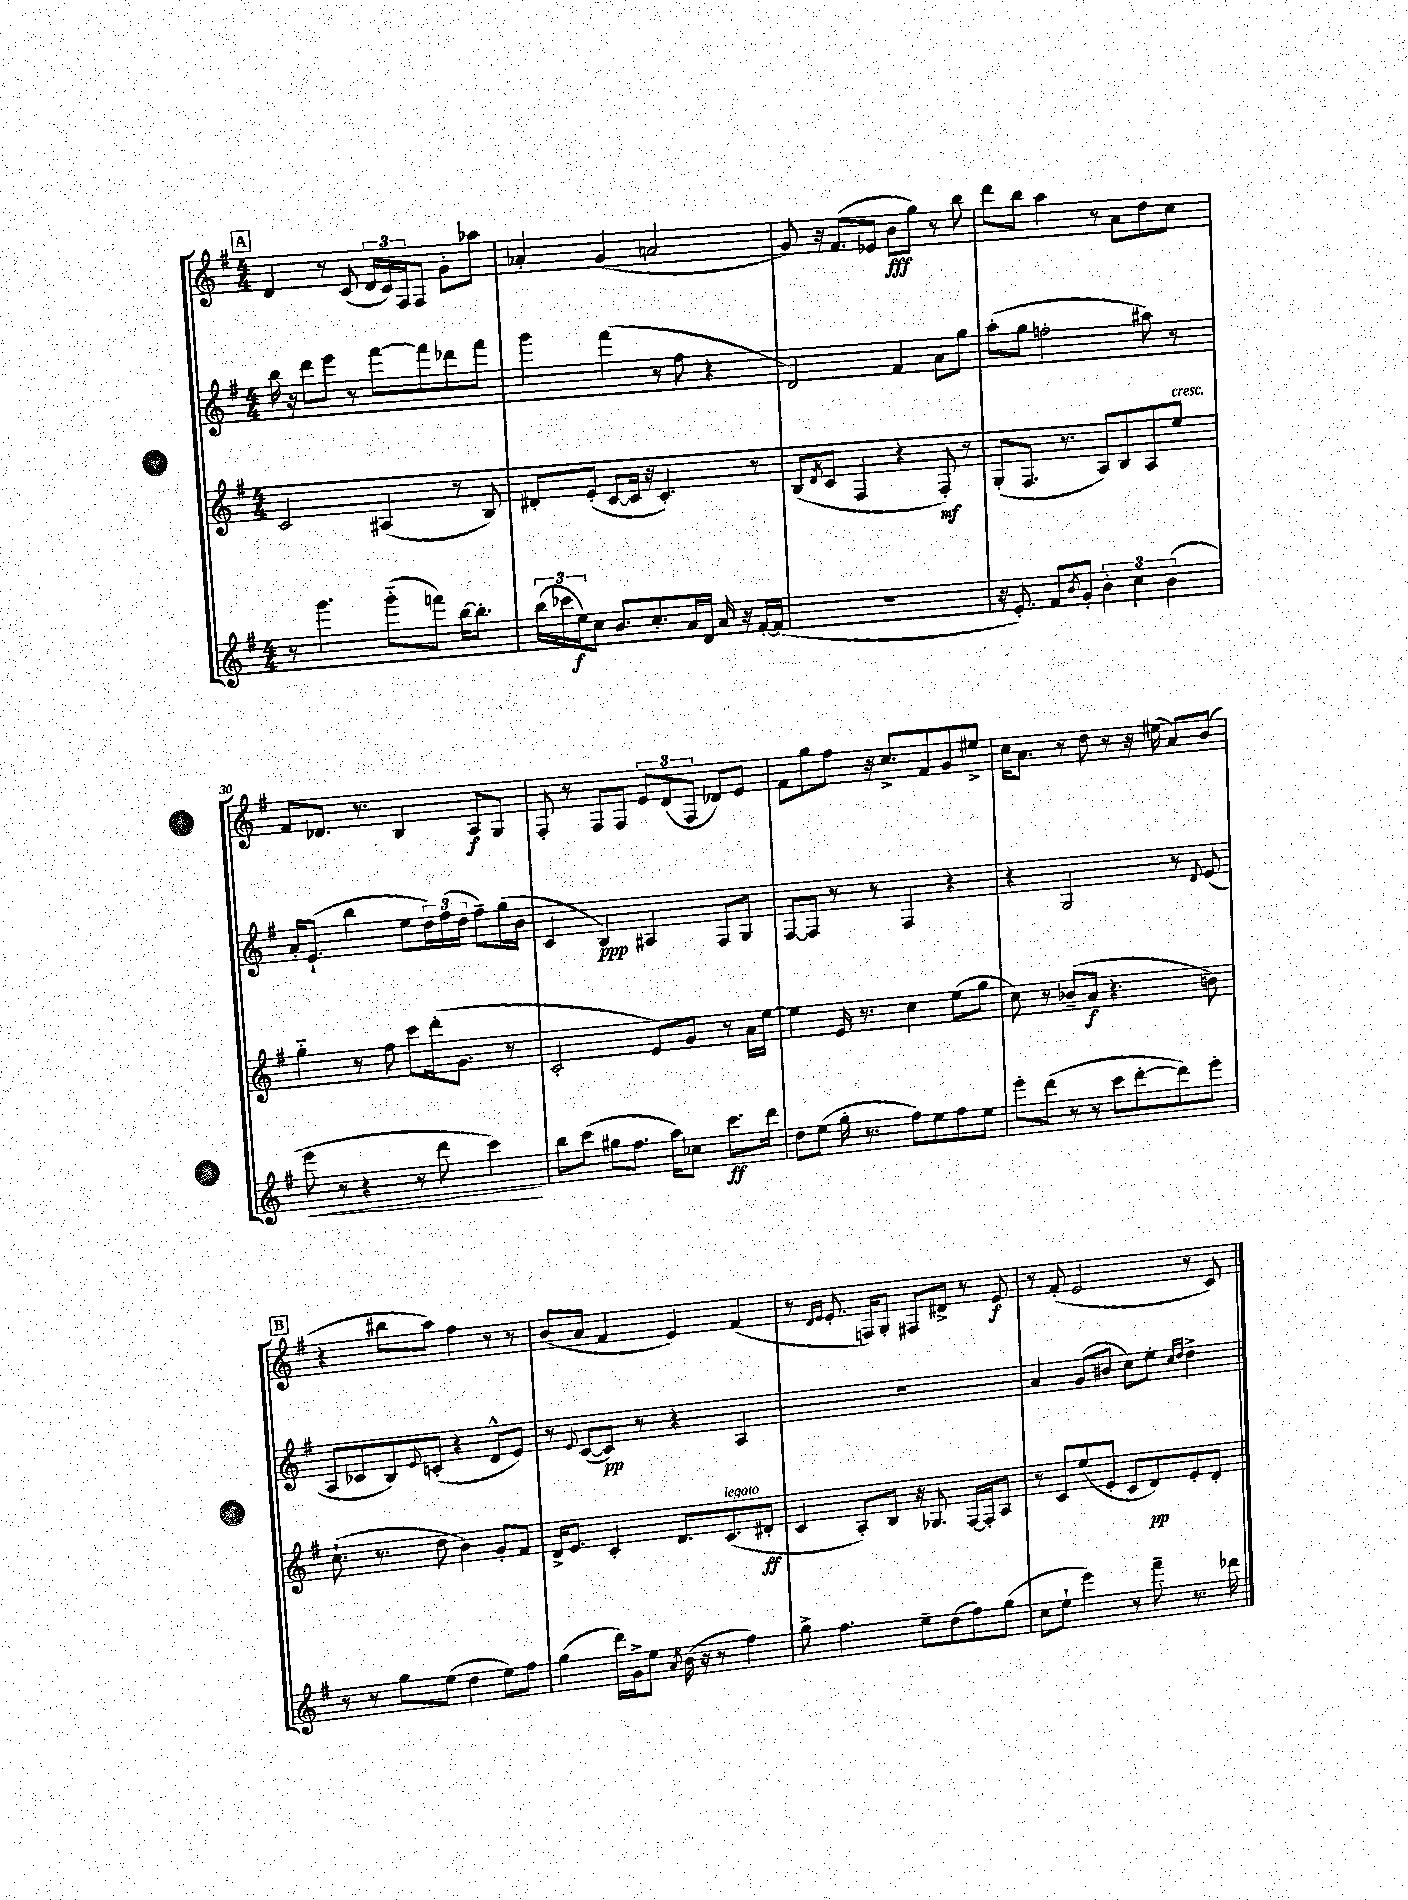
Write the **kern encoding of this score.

**kern	**kern	**kern	**kern
*staff4	*staff3	*staff2	*staff1
*clefG2	*clefG2	*clefG2	*clefG2
*k[f#]	*k[f#]	*k[f#]	*k[f#]
*M4/4	*M4/4	*M4/4	*M4/4
8r	2c/	16bb\	4d/
.	.	16r	.
4.ggg\	.	8ddd\L	.
.	.	8eee\J	8r
.	.	8r	(8c/
(8ggg'~\L	(4A#/	[8fff#\L	24d/LL
.	.	.	24c/)
.	.	.	24F#/J
8fff\J)	.	8fff#\]	8F#/J
[16bb\LK	8r	8ddd-\	8g'\L
8.bb'\]J	.	.	.
.	8B/)	8fff#\J	8aa-\J
=	=	=	=
(24bb\LL	8d#'/L	4ggg\	4a-'/
24ccc-\	.	.	.
24ee\J)	.	.	.
8cc\J	(8e'/J	.	.
8.b/L	[8c/L	(4fff#\	(4g/
.	16c/]Jk	.	.
8.cc'/	16r	.	.
.	4.c'/)	8r	2a/
16a/L	.	8ff#\	.
16d/JJ	.	.	.
16a/	.	4r	.
16r	.	.	.
[16f#'/LL	8r	.	.
(16f#/]JJ	.	.	.
=	=	=	=
1r	(8B/L	2d/)	8g/)
.	8qd/	.	.
.	8c/J	.	16r
.	.	.	(8.f#/L
.	4F#/	.	.
.	.	.	8e-/J
.	4r	4f#/	8b\L
.	.	.	8gg\J)
.	8F#'/)	8a\L	8r
.	8r	8gg\J	8bb\
=	=	=	=
16r	(8G'/L	(8aa'\L	8ddd\L
8.e'/)	.	.	.
.	8.F#/J	8gg\J	8bb\J
8f#/L	.	2ff'\	4aa\
.	8.r	.	.
8qb/	.	.	.
8g'/J	.	.	.
6b'\	8A/L)	.	8r
.	8B/	.	8a\L
6cc\	.	.	.
.	8A/	8aa#\)	8dd\
(6b\	.	.	.
.	8ee/J	8r	8cc\J
=	=	=	=
8eee\	4gg'~\	16a'/LK	8f#/L
.	.	(8.e`/J	.
8r	.	.	8.d-/J
4r	8r	4bb\	.
.	.	.	8.r
.	8ff#\	.	.
8r	8ccc\L	8ee\L	4B/
8ddd\	(16ddd'\k	24dd\L)	.
.	.	(24ff#\	.
.	8.g\J	.	.
.	.	24dd\JJ	.
4ccc\)	.	8ff#~\L)	8A/L
.	8r	(16gg\L	8G/J
.	.	16b\JJ	.
=	=	=	=
8bb\L	2c'/	4c/	8F#'/
(8ccc\J	.	.	8r
8gg#\L	.	4B/)	8F#/L
8.ff#\J	.	.	8F#/J
.	8e/L)	4A#/	12e/L
16aa\LK)	.	.	.
.	.	.	(12d/
8cc-\J	8g/J	.	.
.	.	.	12F#/J
8.ccc\L	8r	8F#/L	8d-/L)
.	16a\LL	8G/J	8e/J
16ddd\Jk	[16ee\JJ	.	.
=	=	=	=
8dd\L	4ee\]	[8F#/L	8f#\L
(8ee\J	.	8F#/]J	8gg\
16gg'\	16e/	8r	8ff#\J
8.r	8.r	.	.
.	.	8r	16r
.	.	.	8.cc^/L
8ff#\L)	4cc\	4F#/	.
8ee\	.	.	8f#/
8ff#\	(8ee\L	4r	8g/
8ee\J	8gg\J	.	8ee#^/J
=	=	=	=
8eee'\L	8cc\)	4r	16cc\LK
.	.	.	8.a\J
(8ddd\J	8r	.	.
8r	(8b-~/L	2G/	8r
8r	8a/J	.	8dd\
8ccc\L	4.r	.	8r
[8ddd'\	.	.	16r
.	.	.	(16ee#\
8ddd\])	.	8r	8a/L)
.	.	8qqd/	.
8eee'\J	8b\)	(8e/	(8b/J
=	=	=	=
8r	(8.cc`\	8A/L	4r
8r	.	8c-/	.
.	8.r	.	.
8gg\L	.	8B/)	8bb#\L
.	.	8qqe/	.
(8ee\J	8dd\	(8c'/J	8aa\J)
4dd\	4b\)	4r	4ff#\
8ee\L)	8g'/L	8d^^/L	8r
8ff#\J	8f#/J	8e/J)	8r
=	=	=	=
(4gg\	16d^/LK	8r	(8b/L
.	8.e/J	.	.
.	.	8qqe/	.
.	.	([8c/L	8a/J
16ddd\LL)	4c'/	8c/]J)	4f#/
16g^\J	.	.	.
8ee\J	.	8r	.
8qa/	.	.	.
(16b\	8.d/L	4r	4e/)
16r	.	.	.
8r	.	.	.
.	(8.c/	.	.
4ff#\)	.	4A/	(4f#/
.	8d#'/J	.	.
=	=	=	=
8gg^\	4c/	1r	8r
.	.	.	16qqd/LL
.	.	.	16qqe/JJ
4.ff#\	.	.	8.e'/
.	8A'/L)	.	.
.	.	.	16F/LK)
.	8B/J	.	8G'/J
8ee~\L	16r	.	8F#/L
.	8.G-/	.	.
(8dd\	.	.	8d#^/J
8ff#\)	[16F#/LL	.	8r
.	16F#'/]J	.	.
(8gg\J	8A/J	.	8e/
=	=	=	=
8cc\L	8r	4a/	8r
8ee`\J	8c/L	.	(8f#'/
4eee\)	(8ee/	(8g/L	2e/
.	8e'/J	8b#/J	.
8r	8c/L	8cc\L)	.
8fff#~\	8d/)	8ee'\J	.
.	.	16qqcc/LL	.
.	.	16qqdd/JJ	.
8.r	8e'/	4dd^\	8r
.	8d'/J	.	8c/)
16ddd-\	.	.	.
==	==	==	==
*-	*-	*-	*-
